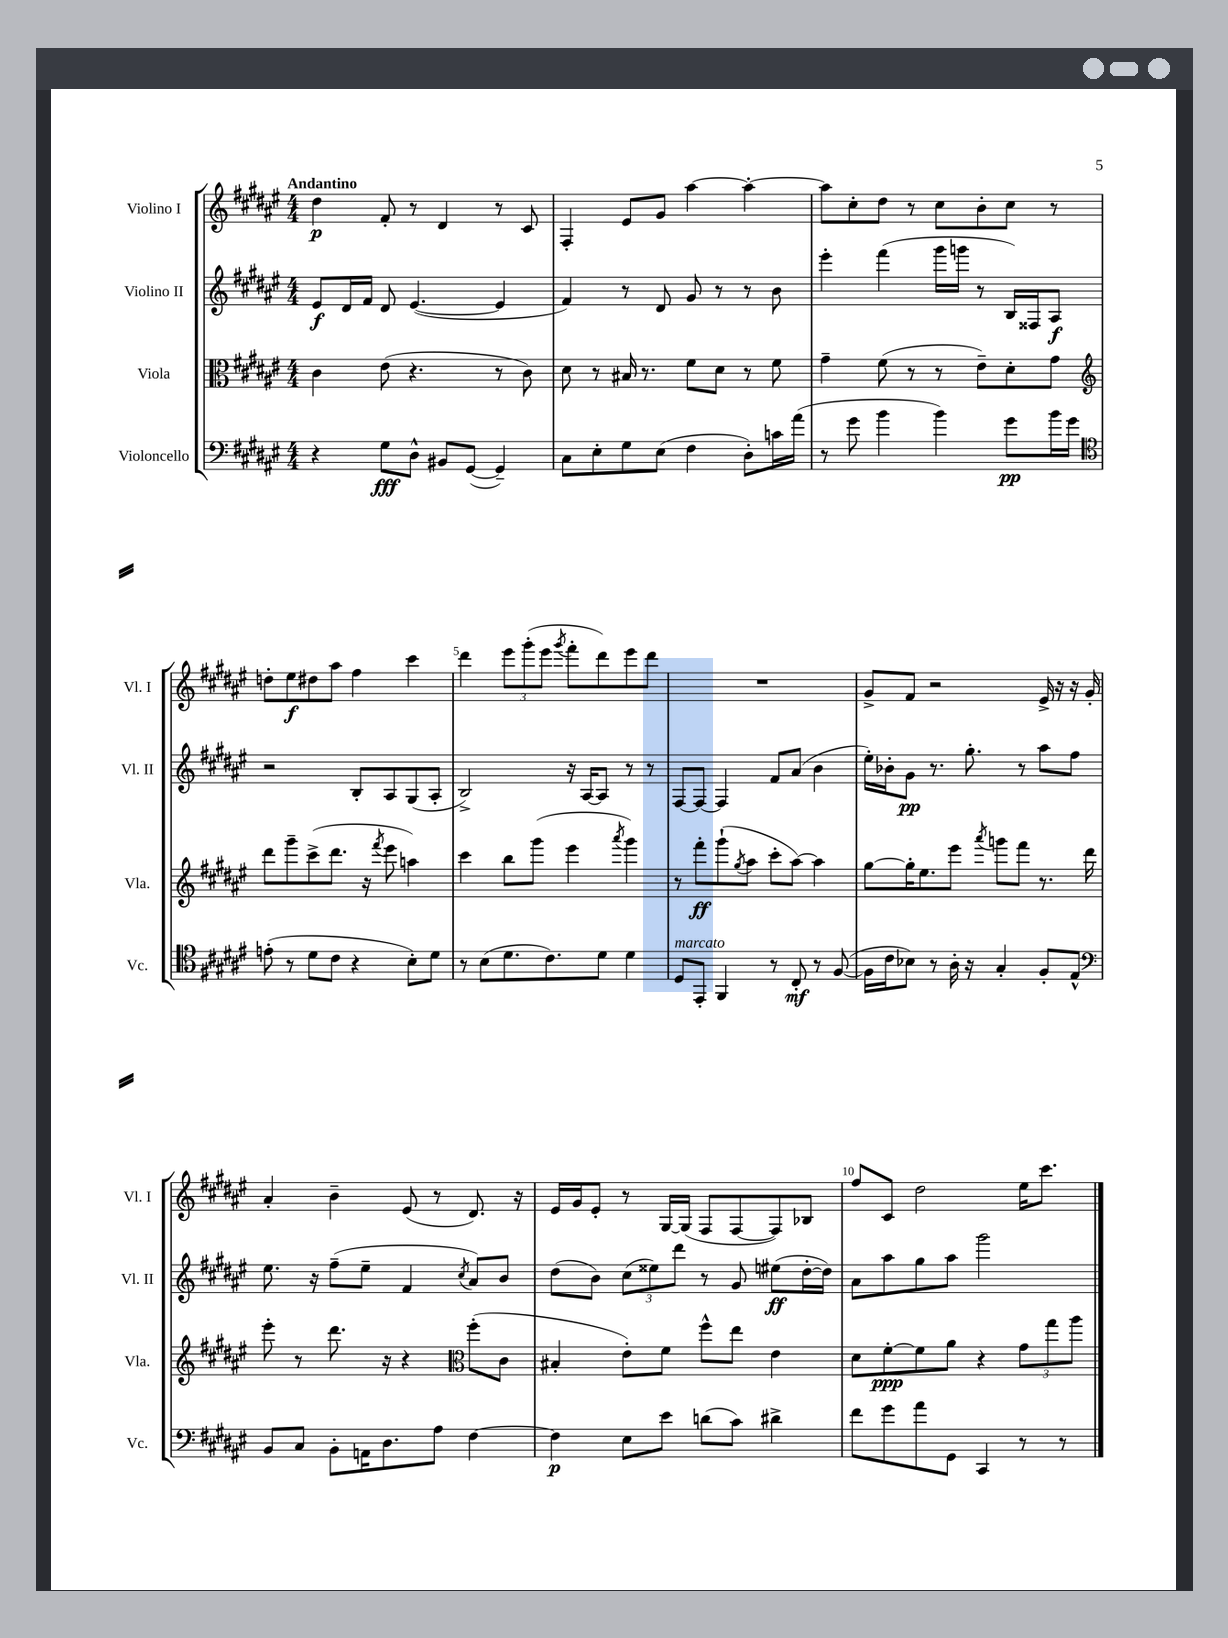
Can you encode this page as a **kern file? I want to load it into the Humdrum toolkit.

**kern	**dynam	**kern	**dynam	**kern	**dynam	**kern	**dynam
*part4	*part4	*part3	*part3	*part2	*part2	*part1	*part1
*staff4	*staff4	*staff3	*staff3	*staff2	*staff2	*staff1	*staff1
*I"Violoncello	*	*I"Viola	*	*I"Violino II	*	*I"Violino I	*
*I'Vc.	*	*I'Vla.	*	*I'Vl. II	*	*I'Vl. I	*
*clefF4	*	*clefC3	*	*clefG2	*	*clefG2	*
*k[f#c#g#d#a#e#]	*	*k[f#c#g#d#a#e#]	*	*k[f#c#g#d#a#e#]	*	*k[f#c#g#d#a#e#]	*
*M4/4	*	*M4/4	*	*M4/4	*	*M4/4	*
=1	=1	=1	=1	=1	=1	=1	=1
!	!	!	!	!	!	!LO:TX:a:B:t=Andantino	!
4r	.	4c#\	.	8e#/L	f	4dd#\	p
.	.	.	.	16d#/L	.	.	.
.	.	.	.	16f#/JJ	.	.	.
8G#\L	fff	(8e#\	.	8d#/	.	8f#'/	.
8D#^^\J	.	4.r	.	([4.e#/	.	8r	.
8BB#X/L	.	.	.	.	.	4d#/	.
([8GG#/J	.	.	.	.	.	.	.
4GG#~/])	.	8r	.	4e#/]	.	8r	.
.	.	8c#\)	.	.	.	8c#/	.
=2	=2	=2	=2	=2	=2	=2	=2
8C#\L	.	8d#\	.	4f#/)	.	4F#'/	.
8E#'\	.	8r	.	.	.	.	.
8G#\	.	16B#X/	.	8r	.	8e#/L	.
.	.	8.r	.	.	.	.	.
(8E#\J	.	.	.	8d#/	.	8g#/J	.
4F#\	.	8f#\L	.	8g#/	.	[4aa#\	.
.	.	8d#\J	.	8r	.	.	.
8D#'\L)	.	8r	.	8r	.	4aa#'\_	.
16cn\L	.	8f#\	.	8b\	.	.	.
(16a#\JJ	.	.	.	.	.	.	.
=3	=3	=3	=3	=3	=3	=3	=3
8r	.	4g#~\	.	4eee#'\	.	8aa#\L]	.
8g#\	.	.	.	.	.	8cc#'\	.
4b\	.	(8f#\	.	(4fff#\	.	8dd#\J	.
.	.	8r	.	.	.	8r	.
4b\)	.	8r	.	16ggg#\LL	.	8cc#\L	.
.	.	.	.	16gggn\JJ	.	.	.
.	.	8e#~\L)	.	8r	.	8b'\	.
8g#\L	pp	8d#'\	.	16B/LL)	.	8cc#\J	.
.	.	.	.	16F##X/J	.	.	.
16b\L	.	8g#\J	.	8A#/J	f	8r	.
16g#\JJ	.	.	.	.	.	.	.
!!LO:LB:g=z
=4	=4	=4	=4	=4	=4	=4	=4
*clefC4	*	*clefG2	*	*	*	*	*
(8en'\	.	8ddd#\L	.	2r	.	8ddn'\L	.
8r	.	8ggg#~\	.	.	.	8ee#\	f
8d#\L	.	(8ccc#^\	.	.	.	8dd#X\	.
8c#\J	.	8.ddd#\J	.	.	.	8aa#\J	.
4r	.	.	.	8B'/L	.	4ff#\	.
.	.	16r	.	.	.	.	.
.	.	8qfff#/	.	.	.	.	.
.	.	8eee#\	.	8A#/	.	.	.
8B'\L)	.	4aan\)	.	(8G#/	.	4ccc#\	.
8d#\J	.	.	.	8A#'/J	.	.	.
=5	=5	=5	=5	=5	=5	=5	=5
8r	.	4ccc#\	.	2B^/)	.	4ddd#\	.
(8B\L	.	.	.	.	.	.	.
8.d#\	.	8bb\L	.	.	.	12eee#\L	.
.	.	.	.	.	.	(12ggg#'\	.
.	.	(8ggg#\J	.	.	.	.	.
.	.	.	.	.	.	12eee#\J	.
8.c#\)	.	.	.	.	.	.	.
.	.	.	.	.	.	8qggg#/	.
.	.	4eee#\	.	16r	.	8fff#'\L	.
.	.	.	.	[16A#/KL	.	.	.
8d#\J	.	.	.	8A#/J]	.	8ddd#\)	.
.	.	8qaaa#/	.	.	.	.	.
4d#\	.	4ggg#\)	.	8r	.	8eee#\	.
.	.	.	.	8r	.	8ddd#\J	.
=6	=6	=6	=6	=6	=6	=6	=6
!LO:TX:a:i:t=marcato	!	!	!	!	!	!	!
8D#/L	.	8r	.	[8F#/L	.	1r	.
8EE#'/J	.	8fff#'\L	ff	8F#/J_	.	.	.
4FF#/	.	(8ggg#`\	.	4F#/]	.	.	.
.	.	8qgg#/	.	.	.	.	.
.	.	8aa#\J	.	.	.	.	.
8r	.	8ccc#'\L	.	8f#/L	.	.	.
8C#'/	mf	[8aa#\J)	.	(8a#/J	.	.	.
8r	.	4aa#\]	.	4b\	.	.	.
([8F#/	.	.	.	.	.	.	.
=7	=7	=7	=7	=7	=7	=7	=7
16F#\LL]	.	[8gg#\L	.	16ee#'\LL)	.	8g#^/L	.
16c#\J	.	.	.	16b-X'\J	.	.	.
8B-X\J)	.	16gg#'\K]	.	8g#\J	pp	8f#/J	.
.	.	8.ee#\	.	.	.	.	.
8r	.	.	.	8.r	.	2r	.
16A#'\	.	8eee#\J	.	.	.	.	.
16r	.	.	.	8.gg#'\	.	.	.
.	.	8qaaa#/	.	.	.	.	.
4G#'/	.	8gggn\L	.	.	.	.	.
.	.	8fff#\J	.	8r	.	.	.
8F#'/L	.	8.r	.	8aa#\L	.	16e#^/	.
.	.	.	.	.	.	16r	.
8E#^^/J	.	.	.	8ff#\J	.	16r	.
.	.	16ddd#\	.	.	.	16g#'/	.
!!LO:LB:g=z
=8	=8	=8	=8	=8	=8	=8	=8
*clefF4	*	*	*	*	*	*	*
8BB/L	.	8eee#'\	.	8.ee#\	.	4a#'/	.
8C#/J	.	8r	.	.	.	.	.
.	.	.	.	16r	.	.	.
8BB'\L	.	8.ddd#\	.	(8ff#~\L	.	4b~\	.
16AAn\K	.	.	.	8ee#~\J	.	.	.
8.D#\	.	16r	.	.	.	.	.
.	.	4r	.	4f#/	.	(8e#/	.
8A#\J	.	.	.	.	.	8r	.
*	*	*clefC3	*	*	*	*	*
.	.	.	.	8qcc#/	.	.	.
[4F#\	.	(8ff#'\L	.	8a#/L)	.	8.d#/)	.
.	.	8c#\J	.	8b/J	.	.	.
.	.	.	.	.	.	16r	.
=9	=9	=9	=9	=9	=9	=9	=9
4F#\]	p	4B#X'/	.	(8dd#\L	.	16e#/LL	.
.	.	.	.	.	.	16g#/J	.
.	.	.	.	8b\J)	.	8e#'/J	.
8E#\L	.	8e#'\L)	.	(12cc#\L	.	8r	.
.	.	.	.	12ee##X\)	.	.	.
8e#\J	.	8f#\J	.	.	.	[16G#/LL	.
.	.	.	.	12ddd#\J	.	.	.
.	.	.	.	.	.	(16G#/JJ]	.
(8dn\L	.	8ff#^^\L	.	8r	.	8F#/L	.
8c#\J)	.	8ee#\J	.	8g#/	.	[8F#/	.
4d#X^\	.	4e#\	.	(8ee#X\L	ff	8F#/])	.
.	.	.	.	[16dd#'\L	.	8B-X/J	.
.	.	.	.	16dd#\JJ])	.	.	.
=10	=10	=10	=10	=10	=10	=10	=10
8f#\L	.	8d#\L	.	8a#\L	.	8ff#/L	.
8g#\	.	[8f#'\	ppp	8aa#\	.	8c#/J	.
8a#\	.	8f#\]	.	8gg#\	.	2dd#\	.
8GG#\J	.	8a#\J	.	8aa#\J	.	.	.
4CC#/	.	4r	.	2ggg#\	.	.	.
8r	.	12g#\L	.	.	.	16ee#\KL	.
.	.	.	.	.	.	8.ccc#\J	.
.	.	12gg#\	.	.	.	.	.
8r	.	.	.	.	.	.	.
.	.	12aa#\J	.	.	.	.	.
==	==	==	==	==	==	==	==
*-	*-	*-	*-	*-	*-	*-	*-
